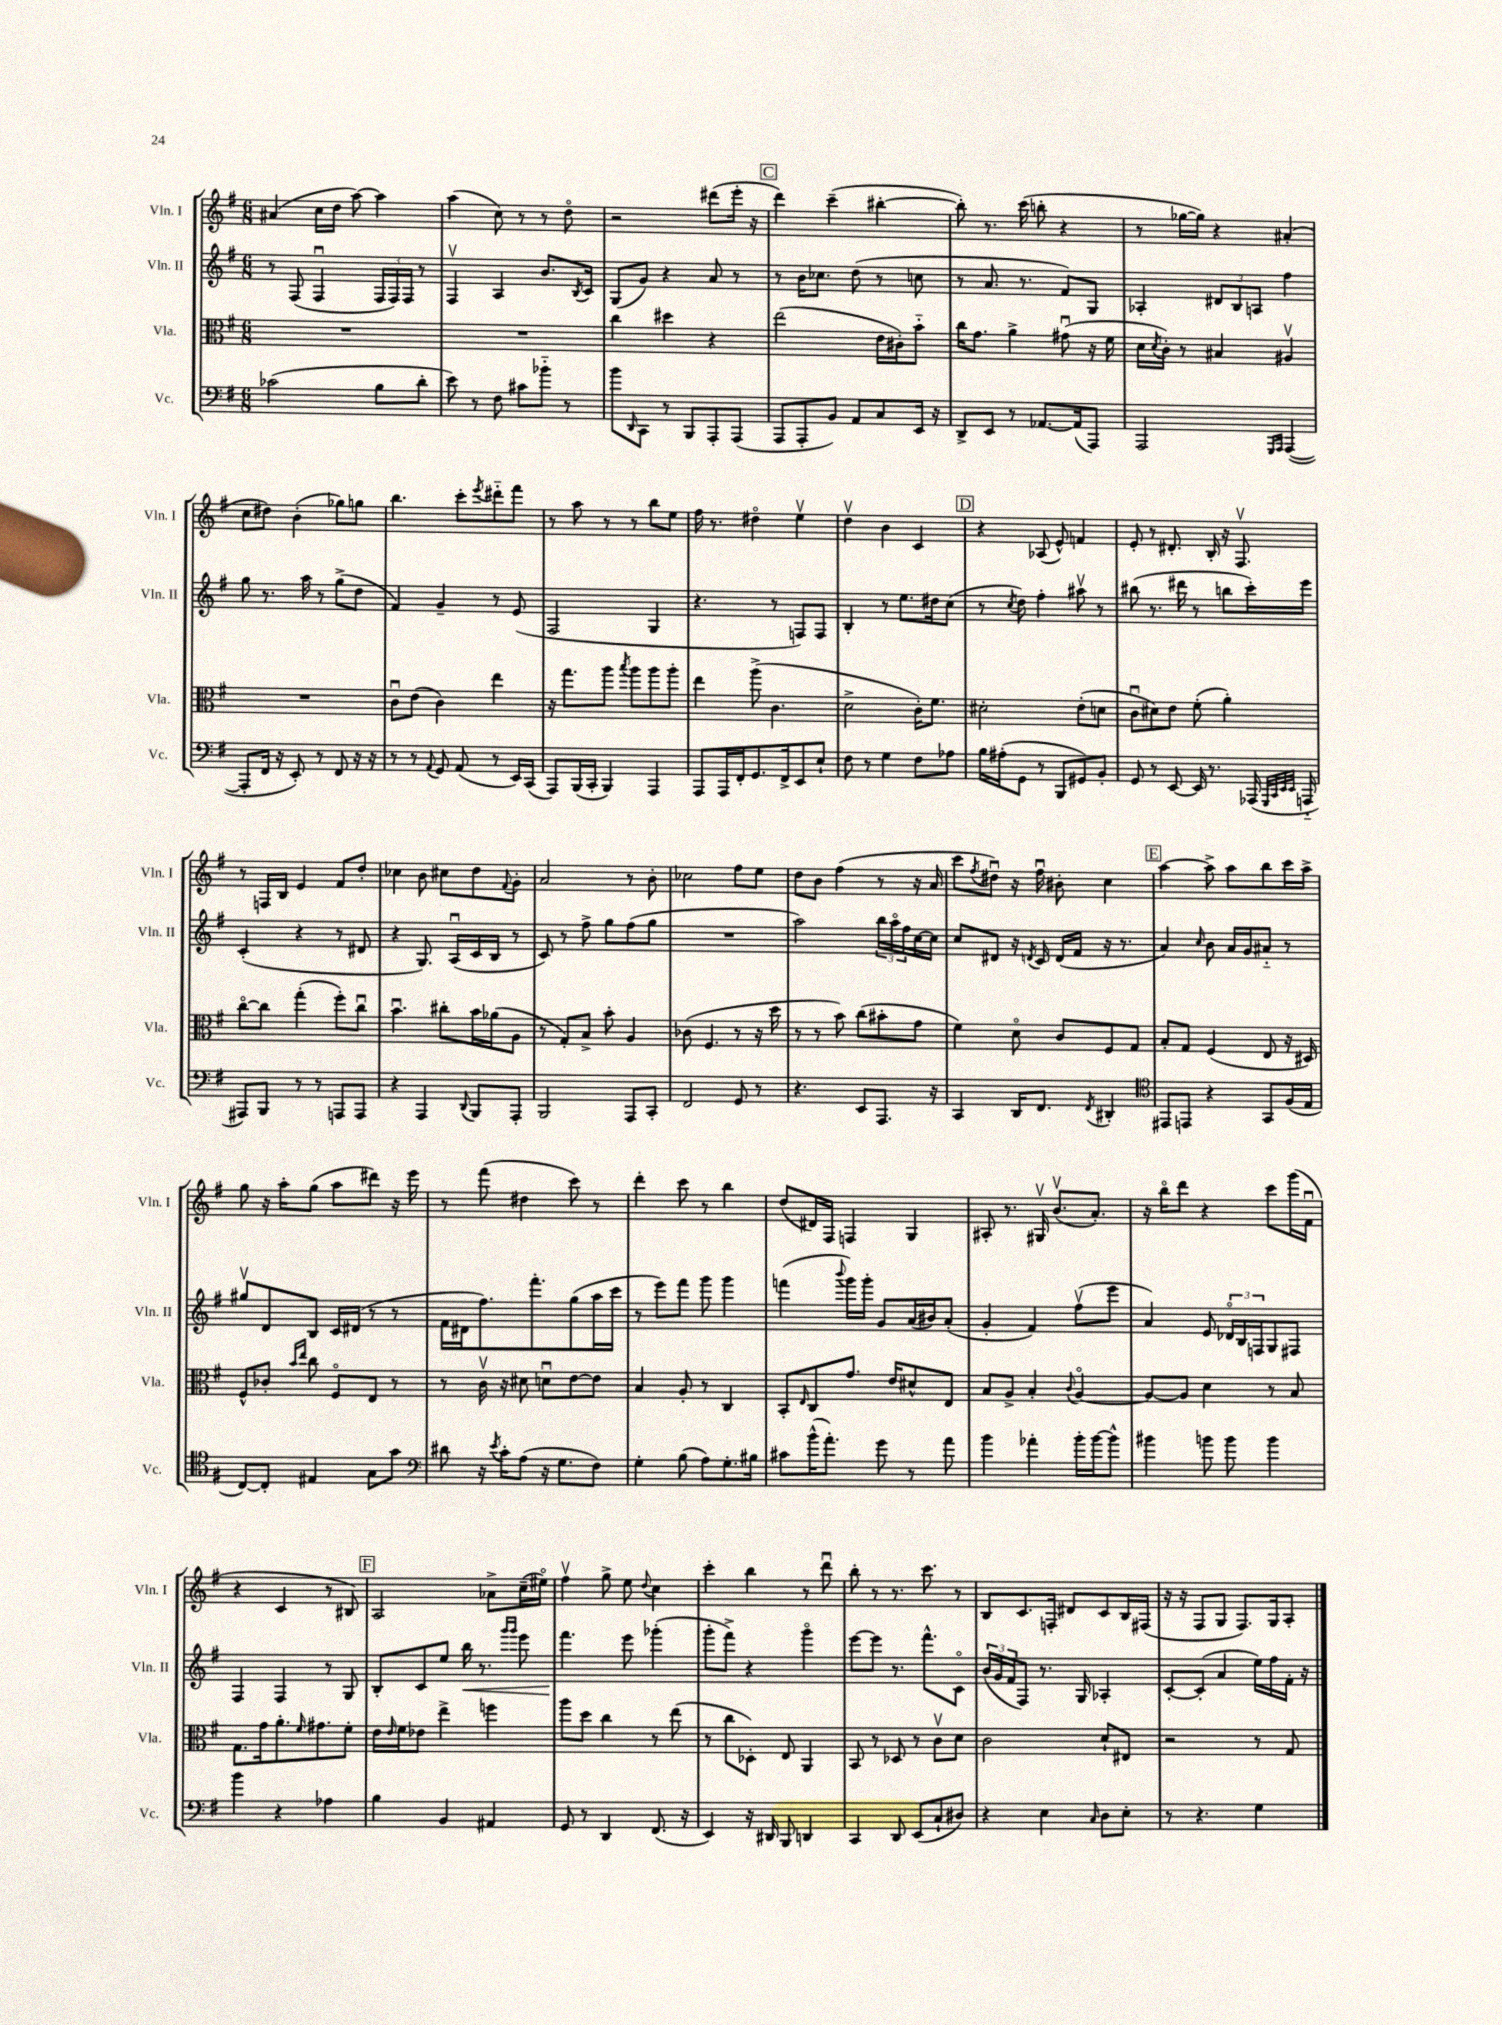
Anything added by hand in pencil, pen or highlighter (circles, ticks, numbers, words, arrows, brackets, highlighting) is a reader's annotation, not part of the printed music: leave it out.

**kern	**kern	**kern	**kern
*staff4	*staff3	*staff2	*staff1
*clefF4	*clefC3	*clefG2	*clefG2
*k[f#]	*k[f#]	*k[f#]	*k[f#]
*M6/8	*M6/8	*M6/8	*M6/8
(2c-	2.r	8r	(4a#
.	.	(8F#	.
.	.	4F#u	16cc
.	.	.	16dd
.	.	.	[8aa)
8B	.	24F#	4aa]
.	.	24F#)	.
.	.	24F#	.
8d'	.	8r	.
=	=	=	=
8e)	2.r	4F#v	(4aa
8r	.	.	.
8F#	.	4A	8cc)
8c#	.	.	8r
8b-'~	.	8.b	8r
8r	.	.	8ddo
.	.	8qB	.
.	.	16c	.
=	=	=	=
8b	4cc	(8G	2r
16qqDD	.	.	.
8CC	.	8g)	.
8r	4dd#	4r	.
8BBB	.	.	.
8AAA'	4r	8a	(8ddd#
(8AAA	.	8r	16eee'
.	.	.	16r
=	=	=	=
8AAA	(2ee	8r	4ddd)
8AAA'	.	16b	.
.	.	8.cc-	.
8BB)	.	.	(4ccc~
8AA	.	(8dd	.
8C	16e	8r	[4bb#'
.	16c#')	.	.
16EE	8b'~	8cc	.
16r	.	.	.
=	=	=	=
8DD^	16cc	8r	8bb#'])
.	8.g	.	.
8EE	.	8.a	8.r
8r	4a^	.	.
.	.	8.r	(16ccc
[8.AA-	.	.	8bb'
.	(8g#u	8f#)	4r
(16AA-]	.	.	.
8AAA)	16r	8G	.
.	16f#	.	.
=	=	=	=
2AAA	16d	4A-'	8r
.	8qd	.	.
.	16c')	.	.
.	8r	.	[16gg-
.	.	.	16gg-])
.	4B#	12d#	4r
.	.	12B	.
.	.	12A	.
16qqGGG	.	.	.
16qqAAA	.	.	.
([4AAA	4A#v	4ff#	(4a#'
=	=	=	=
8AAA']	2.r	8gg	8cc
16FF#	.	8.r	8dd#)
16r	.	.	.
8EE')	.	.	(4b'
.	.	16aa	.
8r	.	8r	.
8FF#	.	(8gg^	8gg-)
16r	.	8dd	8gg
16r	.	.	.
=	=	=	=
8r	8cu	4f#)	4.bb
8r	(8e	.	.
8qqAA	.	.	.
8GG	4c)	4g~	.
(8AA	.	.	8ccc'
.	.	.	8qeee
8r	4ee	8r	8ddd#'~
16EE)	.	(8e	8fff#
(16CC	.	.	.
=	=	=	=
8AAA)	16r	2F#	8r
.	8.gg	.	.
(16BBB	.	.	8aa
16CC'	.	.	.
4BBB)	8aa	.	8r
.	8qbb	.	.
.	8aa	.	8r
4AAA	8aa	4G	8bb
.	8aa'	.	8ee
=	=	=	=
8AAA	4ee	4.r	16ff#
.	.	.	8.r
16AAA	.	.	.
16FF#'	.	.	.
8.GG	(8aa^	.	4dd#o
.	4.c	8r	.
16FF#^	.	.	.
8EE	.	8F)	4eev
8E`	.	8F	.
=	=	=	=
8F#	2d^	4B'	4ddv
8r	.	.	.
4G	.	8r	4b
.	.	8.ee	.
8F#	16c')	.	4c
.	8.f#	16dd#	.
8A-	.	(8cc	.
=	=	=	=
16B	2d#'	8r	4r
(16A#'	.	.	.
.	.	8qcc	.
8GG	.	8dd)	.
8r	.	4ff#'	(8A-
8BBB	.	.	8e^^)
8GG#)	(8e'	8aa#v	4f
8BB'	8d	8r	.
=	=	=	=
8GG	8cu	(8bb#	8e'
8r	8d#)	8.r	8r
[8EE	8e	.	8.d#'
.	.	16ddd#	.
16EE]	(8f#'	8r	.
8.r	.	.	16B'
.	4a')	8bb	16r
.	.	.	8.F#v
(16AAA-	.	16ccc')	.
32qqGGG	.	.	.
32qqCC	.	.	.
32qqEE	.	.	.
32qqEE	.	.	.
16AAA'~	.	16eee	.
=	=	=	=
8AAA#)	[8cco	(4c'	8r
8BBB	8cc]	.	16F
.	.	.	16B
8r	(4gg'	4r	4e
8r	.	.	.
8AAA	8ff#')	8r	8f#
8AAA	8ccu	8d#	8dd'
=	=	=	=
4r	4.bu	4r	4cc-
4AAA	.	8.G)	8b
.	8cc#'	.	8cc#
.	.	(16Au	.
8qqDD	.	.	.
8BBB	16b	16c	8dd
.	(16a-	16B	.
.	.	.	8qqf#
8AAA'	8A	8r	8g'
=	=	=	=
2BBB	8r	8c)	2a
.	8G')	8r	.
.	8B^	8ff#^	.
.	8b'	8gg	.
8AAA	4A	(8ff#	8r
8CC'	.	8gg	8b'
=	=	=	=
2FF#	(8c-	2.r	2cc-
.	4.F#	.	.
8GG	8r	.	8ff#
8r	16r	.	8ee
.	16dd	.	.
=	=	=	=
4.r	8r	2aa)	8dd
.	8r	.	8b
.	8b)	.	(4ff#
8EE	(8cc	.	.
8.AAA	8b#'	24bb	8r
.	.	24aao	.
.	.	24ff#	.
.	8g	[16cc	16r
16r	.	16cc]	16a
=	=	=	=
4CC	4f#)	8cc	8ccc
.	.	.	8qff#
.	.	8d#	8dd#u)
16DD	8do	16r	16r
.	.	8qd	.
8.FF#	.	16c	16ff#u
.	8c	(16d	8b#'
.	.	16f#	.
8qFF#	.	.	.
4DD#'	8F#	16r	4cc
.	.	8.r	.
.	8G	.	.
=	=	=	=
*clefC4	*	*	*
8EE#	8B'	4a)	[4aa
8EE	8G	.	.
.	.	16qqcc	.
4r	(4F#	8b	8aa^]
.	.	16a	8aa
.	.	16g	.
8GG	8E	8a#'~	8bb
(16F#	16r	8r	16ccc
16E	16D#)	.	16aa^
=	=	=	=
[8C)	8F#^^	8gg#v	8gg
8C']	8c-'	8d	16r
.	.	.	16aa'
.	16qqb	.	.
.	16qqee	.	.
4E#	8cc	8B	(8gg
.	8F#o	16c	8aa
.	.	(16d#	.
8G	8E	8r	8ddd#)
8g	8r	8r	16r
.	.	.	16eee
=	=	=	=
*clefF4	*	*	*
8d#	8r	16f#	8r
.	.	16d#	.
16r	16cv	8.ff#)	(8fff#
8qe	.	.	.
16c'	16r	.	.
(8A	8d#	.	4dd#
.	.	8.fff#'	.
16r	8du	.	.
8.G	.	.	.
.	[8e	(8gg	8ccc)
8F#)	8e]	16aa	8r
.	.	16ccc	.
=	=	=	=
4G'	4B	8r	4ddd'
.	.	8eee)	.
(8B	8A'	8fff#	8ccc
8A)	8r	8ggg	8r
8.G'	4C	4ggg	4bb
16B#	.	.	.
=	=	=	=
8c#	8BB'	(4fff	(8dd
.	16qqE	.	.
(16b^^	8C	.	16d#)
8.a')	.	.	16F#
.	.	8qqbbb	.
.	8.g	16ggg)	4F
.	.	16ggg'	.
8g	.	8g	.
.	16e	.	.
8r	8d#^^	(16a	4G
.	.	16b#)	.
8a	8E	(8a'	.
=	=	=	=
4b	8B	4g'	8A#'
.	8A^	.	8.r
4a-'	4B'	4f#)	.
.	.	.	16G#v
.	.	.	(8.bv
.	8qqc	.	.
16b'	[4Ao	(8ff#v	.
[16b	.	.	8.a')
8b^^]	.	8eee	.
=	=	=	=
4b#	8A_	4a)	16r
.	.	.	16bbo
.	8A]	.	8ddd
8b	4d	8e	4r
8b	.	24d-o	.
.	.	24B	.
.	.	24F	.
4b	8r	8G	8ccc
.	8B	8F#	(16ggg
.	.	.	16f#u
=	=	=	=
4b	8.G	4F#	4r
.	16g	.	.
4r	8.a'	4F#	4c
.	16qqf#	.	.
.	8.g#	.	.
4A-	.	8r	8r
.	8f#'	8G	8B#)
=	=	=	=
4B	16e	8B'	2A
.	16qqe	.	.
.	16f#	.	.
.	8e-	8c	.
4BB	4ee^	8ee	.
.	.	16bb	.
.	.	8.r	.
4AA#	4ff	.	8a-^
.	.	16qqggg	.
.	.	16qqggg	.
.	.	8eee	(16cc~
.	.	.	16ee#o)
=	=	=	=
8GG	8aa	4.fff#	4ff#v
8r	8dd	.	.
4DD	4cc	.	8gg^
.	.	8eee	8ee
.	.	.	8qqdd
(8.FF#	8r	(4ggg-'	4cc
.	(8ee	.	.
16r	.	.	.
=	=	=	=
4EE)	8r	8ggg'	4ccc'
.	8cc	8fff#^)	.
16r	8D-')	4r	4bb
16DD#	.	.	.
8BBB	8E	.	.
4DD	4AA	4gggo	8r
.	.	.	8dddu
=	=	=	=
4CC	8BB	[8eee	8bb'
.	8r	8eee]	8r
8DD	8D-	8.r	8.r
(8EE	8r	.	.
.	.	8.fff#^^	8.ccc
8C`	8cv	.	.
8D#)	8d	8co	8r
=	=	=	=
4r	2c	(24b	8B
.	.	24g	.
.	.	24f#	.
.	.	8F#)	8.c
4E	.	8.r	.
.	.	.	16F'
.	.	.	8d#
.	.	16G	.
16qqC	.	.	.
8D	8d`	4A-'	8c
8E'	8E#	.	16B
.	.	.	(16F#
=	=	=	=
8r	2r	[8c'	16r
.	.	.	16r
4.r	.	(8c']	8F#
.	.	4a	8G
.	.	.	8.F#)
4G	8r	16ee)	.
.	.	16ff#	16G
.	8G	16f#'	8A'
.	.	16r	.
==	==	==	==
*-	*-	*-	*-
